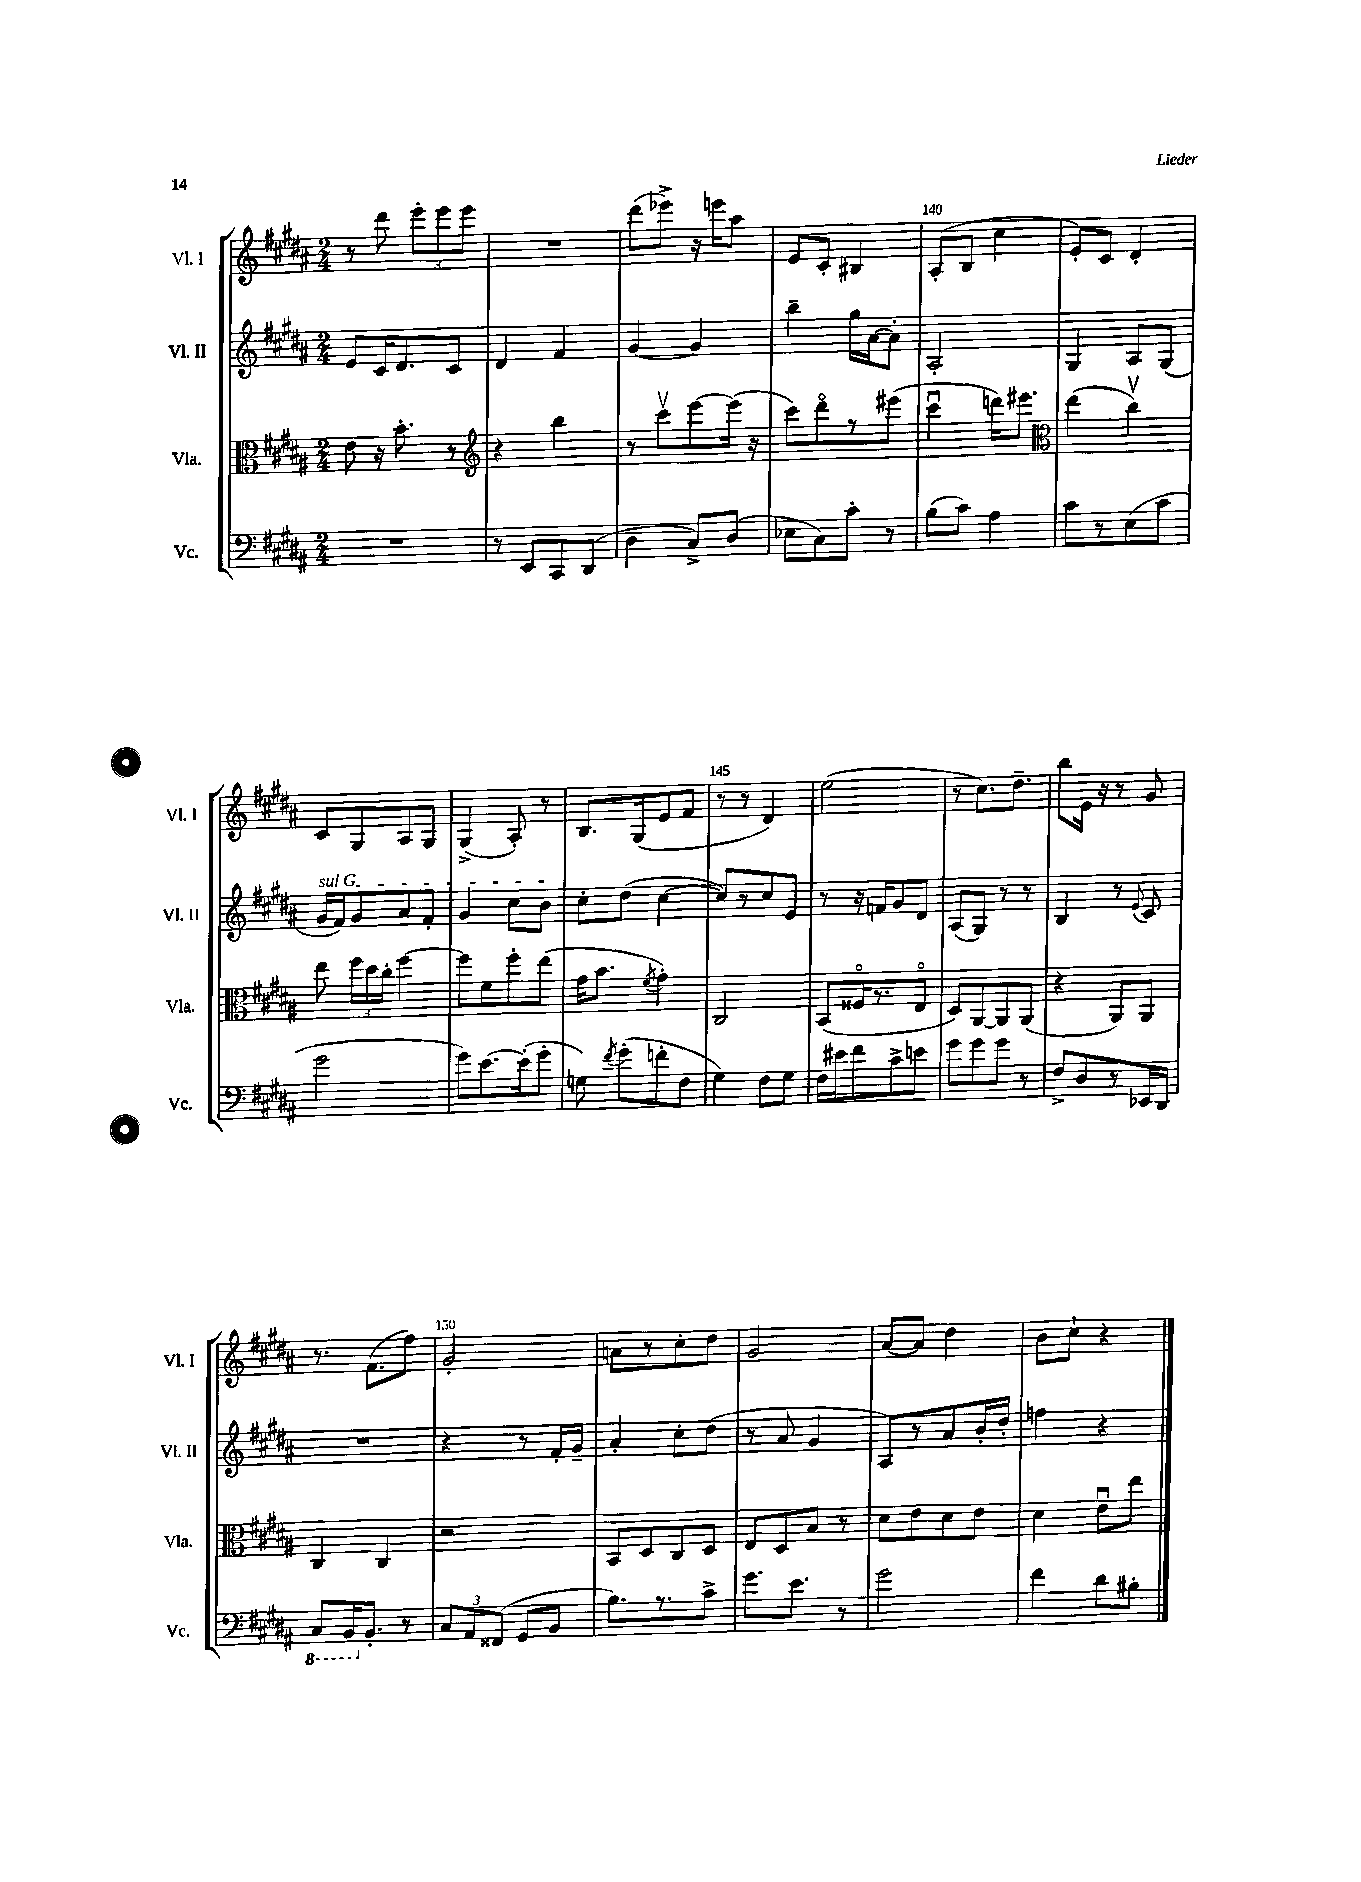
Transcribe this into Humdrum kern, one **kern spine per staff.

**kern	**kern	**kern	**kern
*staff4	*staff3	*staff2	*staff1
*clefF4	*clefC3	*clefG2	*clefG2
*k[f#c#g#d#a#]	*k[f#c#g#d#a#]	*k[f#c#g#d#a#]	*k[f#c#g#d#a#]
*M2/4	*M2/4	*M2/4	*M2/4
2r	8e	8e	8r
.	16r	16c#	8ddd#
.	8.b'	8.d#	.
.	.	.	12eee'
.	.	.	12eee
.	8r	8c#	.
.	.	.	12eee
=	=	=	=
*	*clefG2	*	*
8r	4r	4d#	2r
8EE	.	.	.
8CC#	4bb	4f#	.
(8DD#	.	.	.
=	=	=	=
4D#	8r	[4g#	(8ddd#
.	8ccc#v	.	8eee-^)
8C#^)	[8eee	4g#]	16r
.	.	.	16eee
(8D#	(16eee]	.	8aa#
.	16r	.	.
=	=	=	=
8E-	8ccc#)	4bb~	8e
8C#)	8ddd#o	.	8c#'
8c#'	8r	16gg#	4B#
.	.	[16a#	.
8r	(8eee#	8a#']	.
=	=	=	=
(8B	4ccc#u	2A#'	(8A#'
8c#)	.	.	8B
4A#	16ddd)	.	4cc#
.	8.eee#	.	.
=	=	=	=
*	*clefC3	*	*
8c#	(4ee	4G#	8e')
8r	.	.	8c#
(8E	4cc#v)	8A#	4d#'
8c#	.	(8G#	.
=	=	=	=
2g#	8ee	16g#	8c#
.	.	16f#)	.
.	24ff#	8g#	8G#
.	24dd#	.	.
.	24cc#'	.	.
.	[4ff#	8a#	8A#
.	.	8f#'	8G#
=	=	=	=
8g#)	8ff#]	4g#	(4G#^
[8.e	8f#	.	.
.	8ff#'	8cc#	8A#')
(16e']	.	.	.
8g#'	(8ee	8b	8r
=	=	=	=
8G)	16g#	8cc#'	8.B
.	8.b	.	.
8qf#	.	.	.
(8g#'	.	(8dd#	.
.	.	.	(16G#
.	8qf#	.	.
8f'	4g#')	[4cc#	8e
8F#	.	.	8f#
=	=	=	=
4G#)	2C#	8cc#])	8r
.	.	8r	8r
8F#	.	8cc#	4d#)
8G#	.	8e	.
=	=	=	=
16F#	(8BB	8r	(2ee
16e#	.	.	.
8f#	16F##o	16r	.
.	8.r	16f	.
8c#^	.	8g#	.
8e	8Eo	8d#	.
=	=	=	=
8g#	8D#)	(8A#	8r
8g#	[8AA#	8G#)	8.cc#)
8g#	8AA#]	8r	.
.	.	.	8.dd#~
8r	(8AA#	8r	.
=	=	=	=
8F#^	4r	4B	8bb
8D#	.	.	16e
.	.	.	16r
8r	8AA#)	8r	8r
.	.	8qqe	.
16EE-	8AA#	8c#	8g#
16DD#	.	.	.
=	=	=	=
8CC#	4C#	2r	8.r
16BBB	.	.	.
8.BB'	.	.	(8.f#
.	4C#	.	.
8r	.	.	8ff#)
=	=	=	=
12C#	2r	4r	2g#'
12AA#	.	.	.
(12FF##	.	.	.
8GG#	.	8r	.
8BB	.	16f#'	.
.	.	16g#~	.
=	=	=	=
8.B)	8BB	4a#'	8a
.	8D#	.	8r
8.r	.	.	.
.	8C#	8cc#'	8cc#'
8c#^	8D#	(8dd#	8dd#
=	=	=	=
8.g#	8E	8r	2g#
.	8D#	8a#	.
8.e	.	.	.
.	8B	4g#	.
8r	8r	.	.
=	=	=	=
2g#	8d#	8A#)	[8a#
.	8e	8r	8a#]
.	8d#	8a#	4dd#
.	8e	16b'	.
.	.	16dd#'	.
=	=	=	=
4f#	4d#	4ff	8b
.	.	.	8cc#`
8d#	8eu	4r	4r
8B#'	8ee	.	.
==	==	==	==
*-	*-	*-	*-
